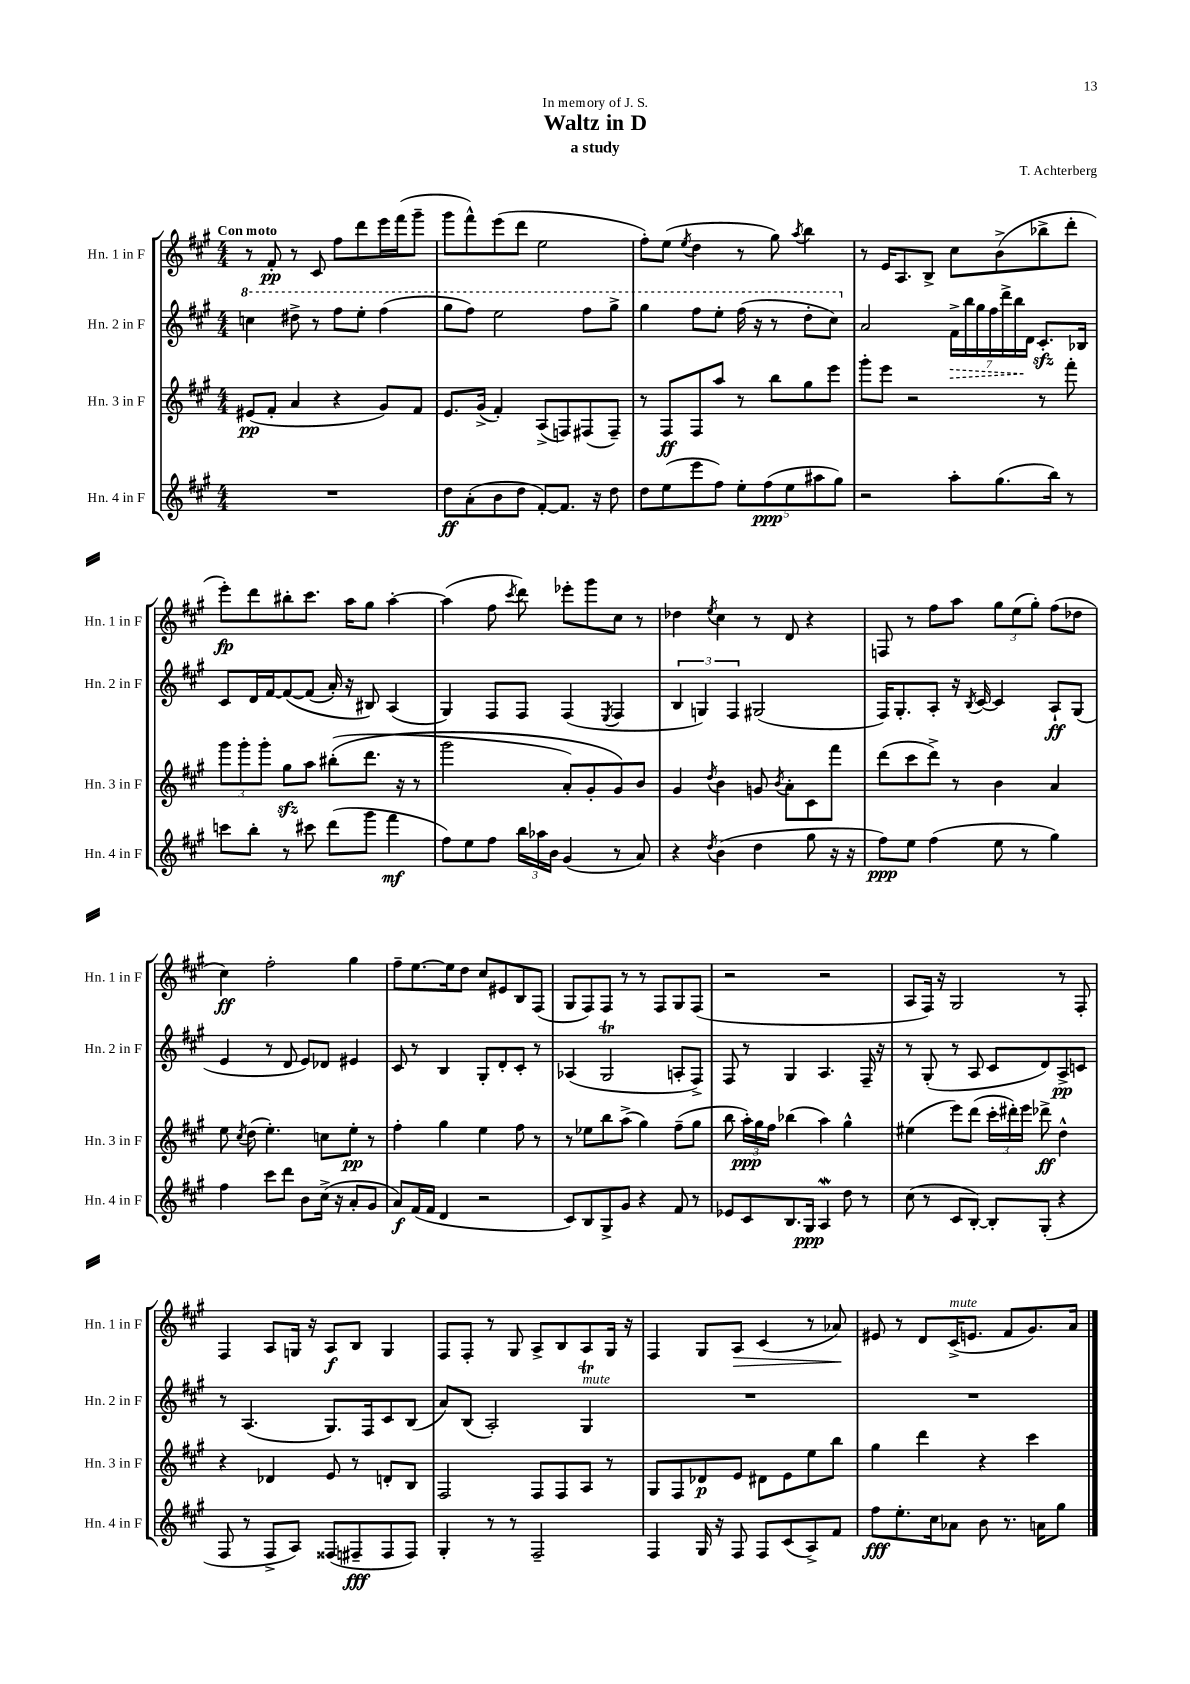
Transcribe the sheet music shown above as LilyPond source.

\header { title = "Waltz in D" composer = "T. Achterberg" subtitle = "a study" dedication = "In memory of J. S." }
<<
\new StaffGroup <<
\new Staff = "s0" \with { instrumentName = "Hn. 1 in F" shortInstrumentName = "Hn. 1 in F" } {
    \clef treble \key a \major \numericTimeSignature \time 4/4 \tempo "Con moto"
    \autoBeamOff r8 fis'8-.\pp r8 cis'8 fis''8[ d'''8 e'''16 fis'''16( gis'''8]-- |
    gis'''8[ fis'''8-^) e'''8( d'''8] e''2 |
    fis''8[-.) e''8]( \acciaccatura { e''8 } d''4 r8 gis''8) \acciaccatura { a''8 } b''4 |
    r8 e'16[ a8. b8]-> cis''8[ b'8->( bes''8-> d'''8]-. |
    e'''8[-.\fp) d'''8 bis''8-. cis'''8.] a''16[ gis''8] a''4~-. |
    a''4( fis''8 \acciaccatura { cis'''8 } d'''8) ees'''8[-. gis'''8 cis''8] r8 |
    des''4 \acciaccatura { e''8 } cis''4 r8 d'8 r4 |
    f8 r8 fis''8[ a''8] \tuplet 3/2 { gis''8[ e''8( gis''8]-.) } fis''8[( des''8] |
    cis''4\ff) fis''2-. gis''4 |
    fis''8[-- e''8.~ e''16 d''8] cis''8[ eis'8 b8 fis8]( |
    gis8[ fis8) fis8] r8 r8 fis8[ gis8 fis8]( |
    r2 r2 |
    a8[ fis16]) r16 gis2 r8 fis8-. |
    fis4 a8[ g16] r16 a8[\f b8] g4 |
    fis8[ fis8]-. r8 gis8 a8[-> b8 a8 gis16] r16 |
    fis4 gis8[ a8]\> cis'4( r8 aes'8\!) |
    eis'8 r8 d'8[ cis'16->^\markup { \italic "mute" }( e'8.] fis'8[ gis'8.) a'16] \bar "|." |
}
\new Staff = "s1" \with { instrumentName = "Hn. 2 in F" shortInstrumentName = "Hn. 2 in F" } {
    \clef treble \key a \major \numericTimeSignature \time 4/4
    \autoBeamOff \ottava #1 c'''4 dis'''8-> r8 fis'''8[ e'''8]-. fis'''4( |
    gis'''8[ fis'''8]) e'''2 fis'''8[ gis'''8]-> |
    gis'''4 fis'''8[ e'''8]-. fis'''16( r16 r8 d'''8[-. cis'''8]) \ottava #0 |
    a'2 \tuplet 7/4 { \once \override Hairpin.style = #'dashed-line fis'16[->\> b''16 gis''16 fis''16 d'''16-> b''16\! d'16] } cis'8.[-.\sfz bes16] |
    cis'8[ d'16 fis'16~ fis'8~\( fis'8]( a'16-.) r16 bis8\) a4( |
    gis4) fis8[ fis8] fis4( \acciaccatura { e8 } fis4 |
    \tuplet 3/2 { b4 g4) fis4 } gis2( |
    fis16[) gis8.-. a8]-. r16 \acciaccatura { b8 } cis'16~ cis'4 a8[-!\ff gis8]( |
    e'4 r8 d'8 e'8[) des'8] eis'4 |
    cis'8 r8 b4 gis8[-. d'8-. cis'8]-. r8 |
    aes4( gis2\trill a8[-. fis8]->) |
    fis8 r8 gis4 a4. fis16-- r16 |
    r8 gis8-.( r8 a8 cis'8[ d'8) a8->\pp c'8] |
    r8 a4.( gis8.[) fis16 cis'8 b8]( |
    a'8[) b8]( a2-.) gis4\trill^\markup { \italic "mute" } |
    R1 |
    R1 \bar "|." |
}
\new Staff = "s2" \with { instrumentName = "Hn. 3 in F" shortInstrumentName = "Hn. 3 in F" } {
    \clef treble \key a \major \numericTimeSignature \time 4/4
    \autoBeamOff eis'8[\pp( fis'8]-. a'4 r4 gis'8[) fis'8] |
    e'8.[ gis'16]->( fis'4-.) a8[->( f8) fis8( fis8]--) |
    r8 fis8[\ff fis8 a''8] r8 b''8[ gis''8 e'''8] |
    gis'''8[-. e'''8] r2 r8 fis'''8-. |
    \tuplet 3/2 { gis'''8[ gis'''8-. gis'''8]-. } gis''8[\sfz a''8] bis''8[-.(\( d'''8.] r16 r8 |
    gis'''2 a'8[-.) gis'8-. gis'8\) b'8] |
    gis'4 \acciaccatura { d''8 } b'4 g'8 \acciaccatura { b'8 } a'8[-. cis'8 fis'''8] |
    d'''8[( cis'''8 d'''8]->) r8 b'4 a'4 |
    e''8 \acciaccatura { cis''8 } d''8( e''4.-.) c''8[ e''8]-.\pp r8 |
    fis''4-. gis''4 e''4 fis''8 r8 |
    r8 ees''8[ b''8 a''8]->( gis''4) fis''8[--( gis''8] |
    b''8 \tuplet 3/2 { a''16[-.\ppp) gis''16 fis''16] } bes''4( a''4) gis''4-^ |
    eis''4( e'''8[) d'''8]( \tuplet 3/2 { cis'''16[-. dis'''16-.) e'''16] } des'''8->\ff d''4-^ |
    r4 des'4 e'8 r8 d'8[-. b8] |
    fis2 fis8[ fis8 a8] r8 |
    gis8[ fis8 des'8\p e'8] dis'8[ e'8 e''8 b''8] |
    gis''4 d'''4 r4 cis'''4 \bar "|." |
}
\new Staff = "s3" \with { instrumentName = "Hn. 4 in F" shortInstrumentName = "Hn. 4 in F" } {
    \clef treble \key a \major \numericTimeSignature \time 4/4
    \autoBeamOff R1 |
    d''8[\ff a'8-.( b'8 d''8] fis'8[~-.) fis'8.] r16 d''8 |
    d''8[ e''8( e'''8 fis''8]) \tuplet 5/4 { e''8[-. fis''8\ppp( e''8 ais''8 gis''8]) } |
    r2 a''8[-. gis''8.( b''16]) r8 |
    c'''8[ b''8]-. r8 cis'''8 d'''8[( gis'''8] fis'''4\mf |
    fis''8[) e''8 fis''8] \tuplet 3/2 { b''16[ aes''16 b'16] } gis'4( r8 a'8) |
    r4 \acciaccatura { d''8 } b'4( d''4 gis''8 r16 r16 |
    fis''8[\ppp) e''8] fis''4( e''8 r8 gis''4) |
    fis''4 cis'''8[ d'''8] b'8[ cis''16]->( r16 a'8[-. gis'8] |
    a'8[\f) fis'16( fis'16] d'4 r2 |
    cis'8[) b8 gis8-> gis'8] r4 fis'8 r8 |
    ees'8[ cis'8 b8. gis16]\ppp a4\mordent d''8 r8 |
    cis''8( r8 cis'8[ b8]~-.) b8[-. gis8]-.( r4 |
    fis8 r8 fis8[-> a8]) fisis8[( fis8--\fff fis8 fis8]) |
    gis4-. r8 r8 fis2-- |
    fis4 gis16 r16 fis8 fis8[ cis'8( a8->) fis'8] |
    fis''8[\fff e''8.-. cis''16 aes'8] b'8 r8. a'16[ gis''8] \bar "|." |
}
>>
>>
\layout { \context { \Score \remove "Bar_number_engraver" } }
